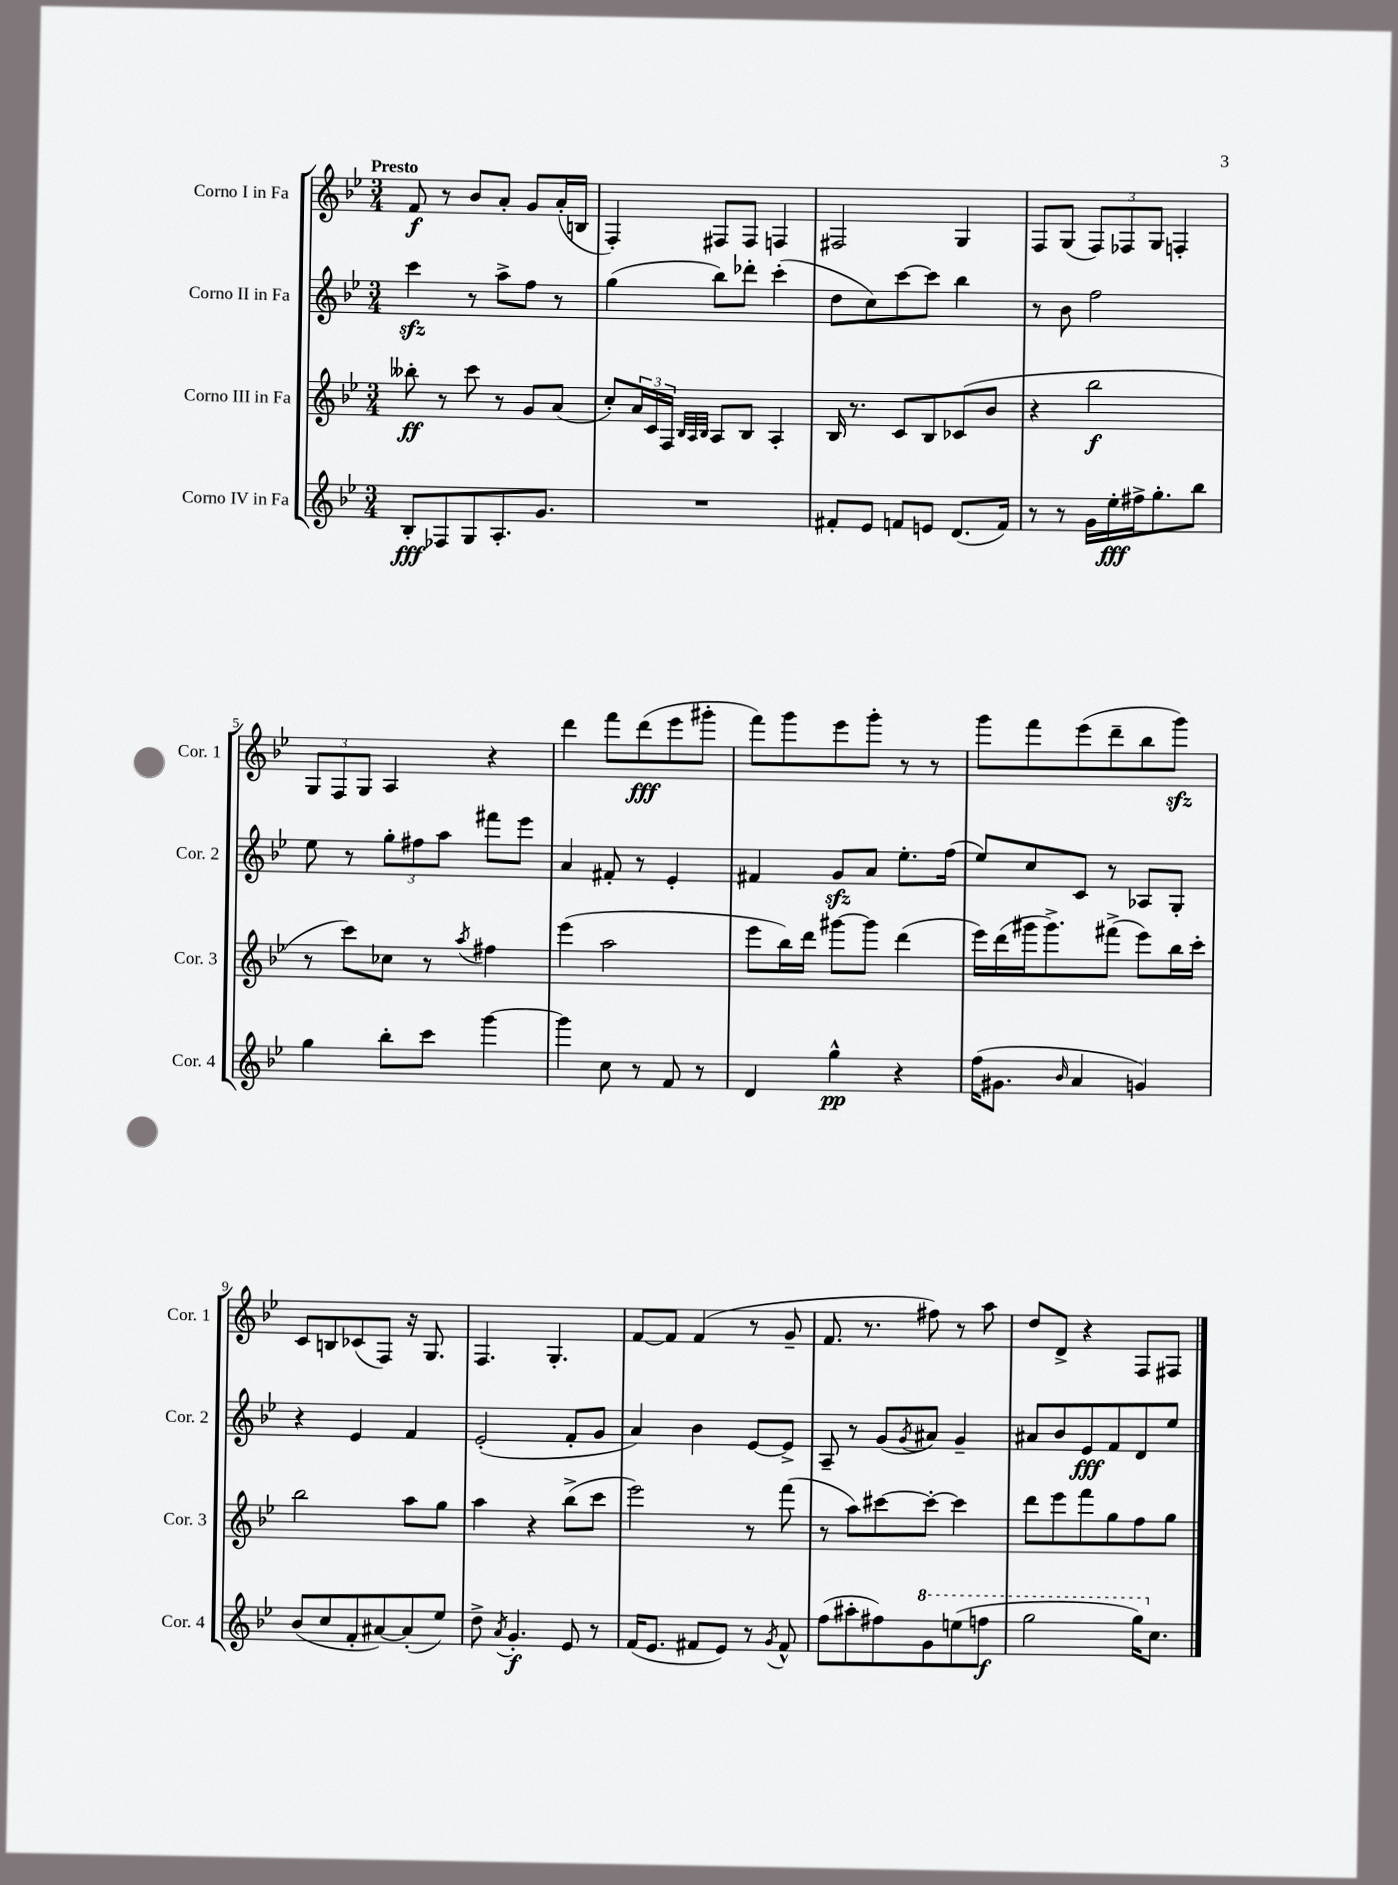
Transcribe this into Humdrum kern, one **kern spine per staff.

**kern	**kern	**kern	**kern
*staff4	*staff3	*staff2	*staff1
*clefG2	*clefG2	*clefG2	*clefG2
*k[b-e-]	*k[b-e-]	*k[b-e-]	*k[b-e-]
*M3/4	*M3/4	*M3/4	*M3/4
8B-'/L	8bb--'\	4ccc\	8f/
8F-/	8r	.	8r
8G/	8ccc\	8r	8b-/L
8.A'/	8r	8aa^\L	8a'/J
.	8g/L	8ff\J	8g/L
8.g/J	.	.	.
.	(8a/J	8r	(16a'/L
.	.	.	16B/JJ
=	=	=	=
2.r	8cc'/L)	(4gg\	4F'/)
.	24a/L	.	.
.	24c/	.	.
.	24F/JJ	.	.
.	32qqB-/LLL	.	.
.	32qqA/	.	.
.	32qqB-/JJJ	.	.
.	8A/L	8bb-\L)	8F#/L
.	8B-/J	8ddd-'\J	8F#/J
.	4A'/	(4ccc'\	4F/
=	=	=	=
8f#'/L	16B-/	8dd\L	2F#/
.	8.r	.	.
8e-/J	.	8cc\)	.
8f/L	8c/L	[8ccc\	.
8e/J	8B-/	8ccc\]J	.
(8.d/L	(8c-/	4bb-\	4G/
.	8b-/J	.	.
16f/Jk)	.	.	.
=	=	=	=
8r	4r	8r	8F/L
8r	.	8b-\	(8G/J
16g\LL	2bb-\	2ff\	12F/L)
16ee-'\	.	.	.
.	.	.	12F-/
16ff#^\J	.	.	.
.	.	.	12G/J
8.gg'\	.	.	.
.	.	.	4F'/
8bb-\J	.	.	.
=	=	=	=
4gg\	8r	8ee-\	12G/L
.	.	.	12F/
.	8ccc\L)	8r	.
.	.	.	12G/J
8bb-'\L	8cc-\J	12gg'\L	4A/
.	.	12ff#\	.
8ccc\J	8r	.	.
.	.	12aa\J	.
.	8qaa/	.	.
[4ggg\	4ff#\	8fff#\L	4r
.	.	8eee-\J	.
=	=	=	=
4ggg\]	(4eee-\	4a/	4ddd\
8cc\	2aa\	8f#'/	8fff\L
8r	.	8r	(8ddd\
8f/	.	4e-'/	8eee-\
8r	.	.	8ggg#'\J
=	=	=	=
4d/	8eee-\L	4f#/	8fff\L)
.	16bb-\L)	.	8ggg\
.	16ddd\JJ	.	.
4gg^^\	[8ggg#\L	8g/L	8eee-\
.	8ggg#\]J	8a/J	8ggg'\J
4r	(4ddd\	8.ee-'\L	8r
.	.	.	8r
.	.	(16ff\Jk	.
=	=	=	=
(16ff\LK	16eee-\LL)	8ee-/L)	8ggg\L
8.g#\J	(16ddd\	.	.
.	16ggg#\J	8cc/	8fff\
.	8.ggg#^\)	.	.
16qqb-/	.	.	.
4a/	.	8c/J	(8eee-\
.	(8fff#^\J	8r	8ddd~\
4g/)	8eee-\L)	8A-/L	8bb-\
.	16bb-\L	8G'/J	8ggg\J)
.	16ccc'\JJ	.	.
=	=	=	=
(8b-/L	2bb-\	4r	8c/L
8cc/	.	.	8B/
8f'/	.	4e-/	(8c-/
[8a#/)	.	.	8F/J)
(8a#'/]	8aa\L	4f/	16r
.	.	.	8.G/
8ee-/J)	8gg\J	.	.
=	=	=	=
8dd^\	4aa\	(2e-'/	4.F/
8qa/	.	.	.
4.g'/	.	.	.
.	4r	.	.
.	.	.	4.G'/
8e-/	(8bb-^\L	8f'/L	.
8r	8ccc\J	8g/J	.
=	=	=	=
(16f/LK	2eee-\)	4a/)	[8f/L
8.e-/J	.	.	.
.	.	.	8f/]J
8f#/L	.	4b-\	(4f/
8e-/J)	.	.	.
8r	8r	[8e-/L	8r
8qg/	.	.	.
8f#^^/	(8fff\	8e-^/]J	8g~/
=	=	=	=
(8ff\L	8r	8A~/	8.f/
8aa#'\	8aa\L)	8r	.
.	.	.	8.r
8ff#\)	[8ccc#\	(8g/L	.
.	.	8qg/	.
8gg\	8ccc#'\_J	8a#/J)	8ff#\)
(8eee\	4ccc#\]	4g~/	8r
8fff\J	.	.	8aa\
=	=	=	=
2ggg\	8ddd\L	8a#/L	8dd/L
.	8eee-\	8b-/	8d^/J
.	8fff\	8e-/	4r
.	8gg\	8f/	.
16ggg\LK)	8ff\	8d/	8F/L
8.cc\J	.	.	.
.	8gg\J	8ee-/J	8F#/J
==	==	==	==
*-	*-	*-	*-
